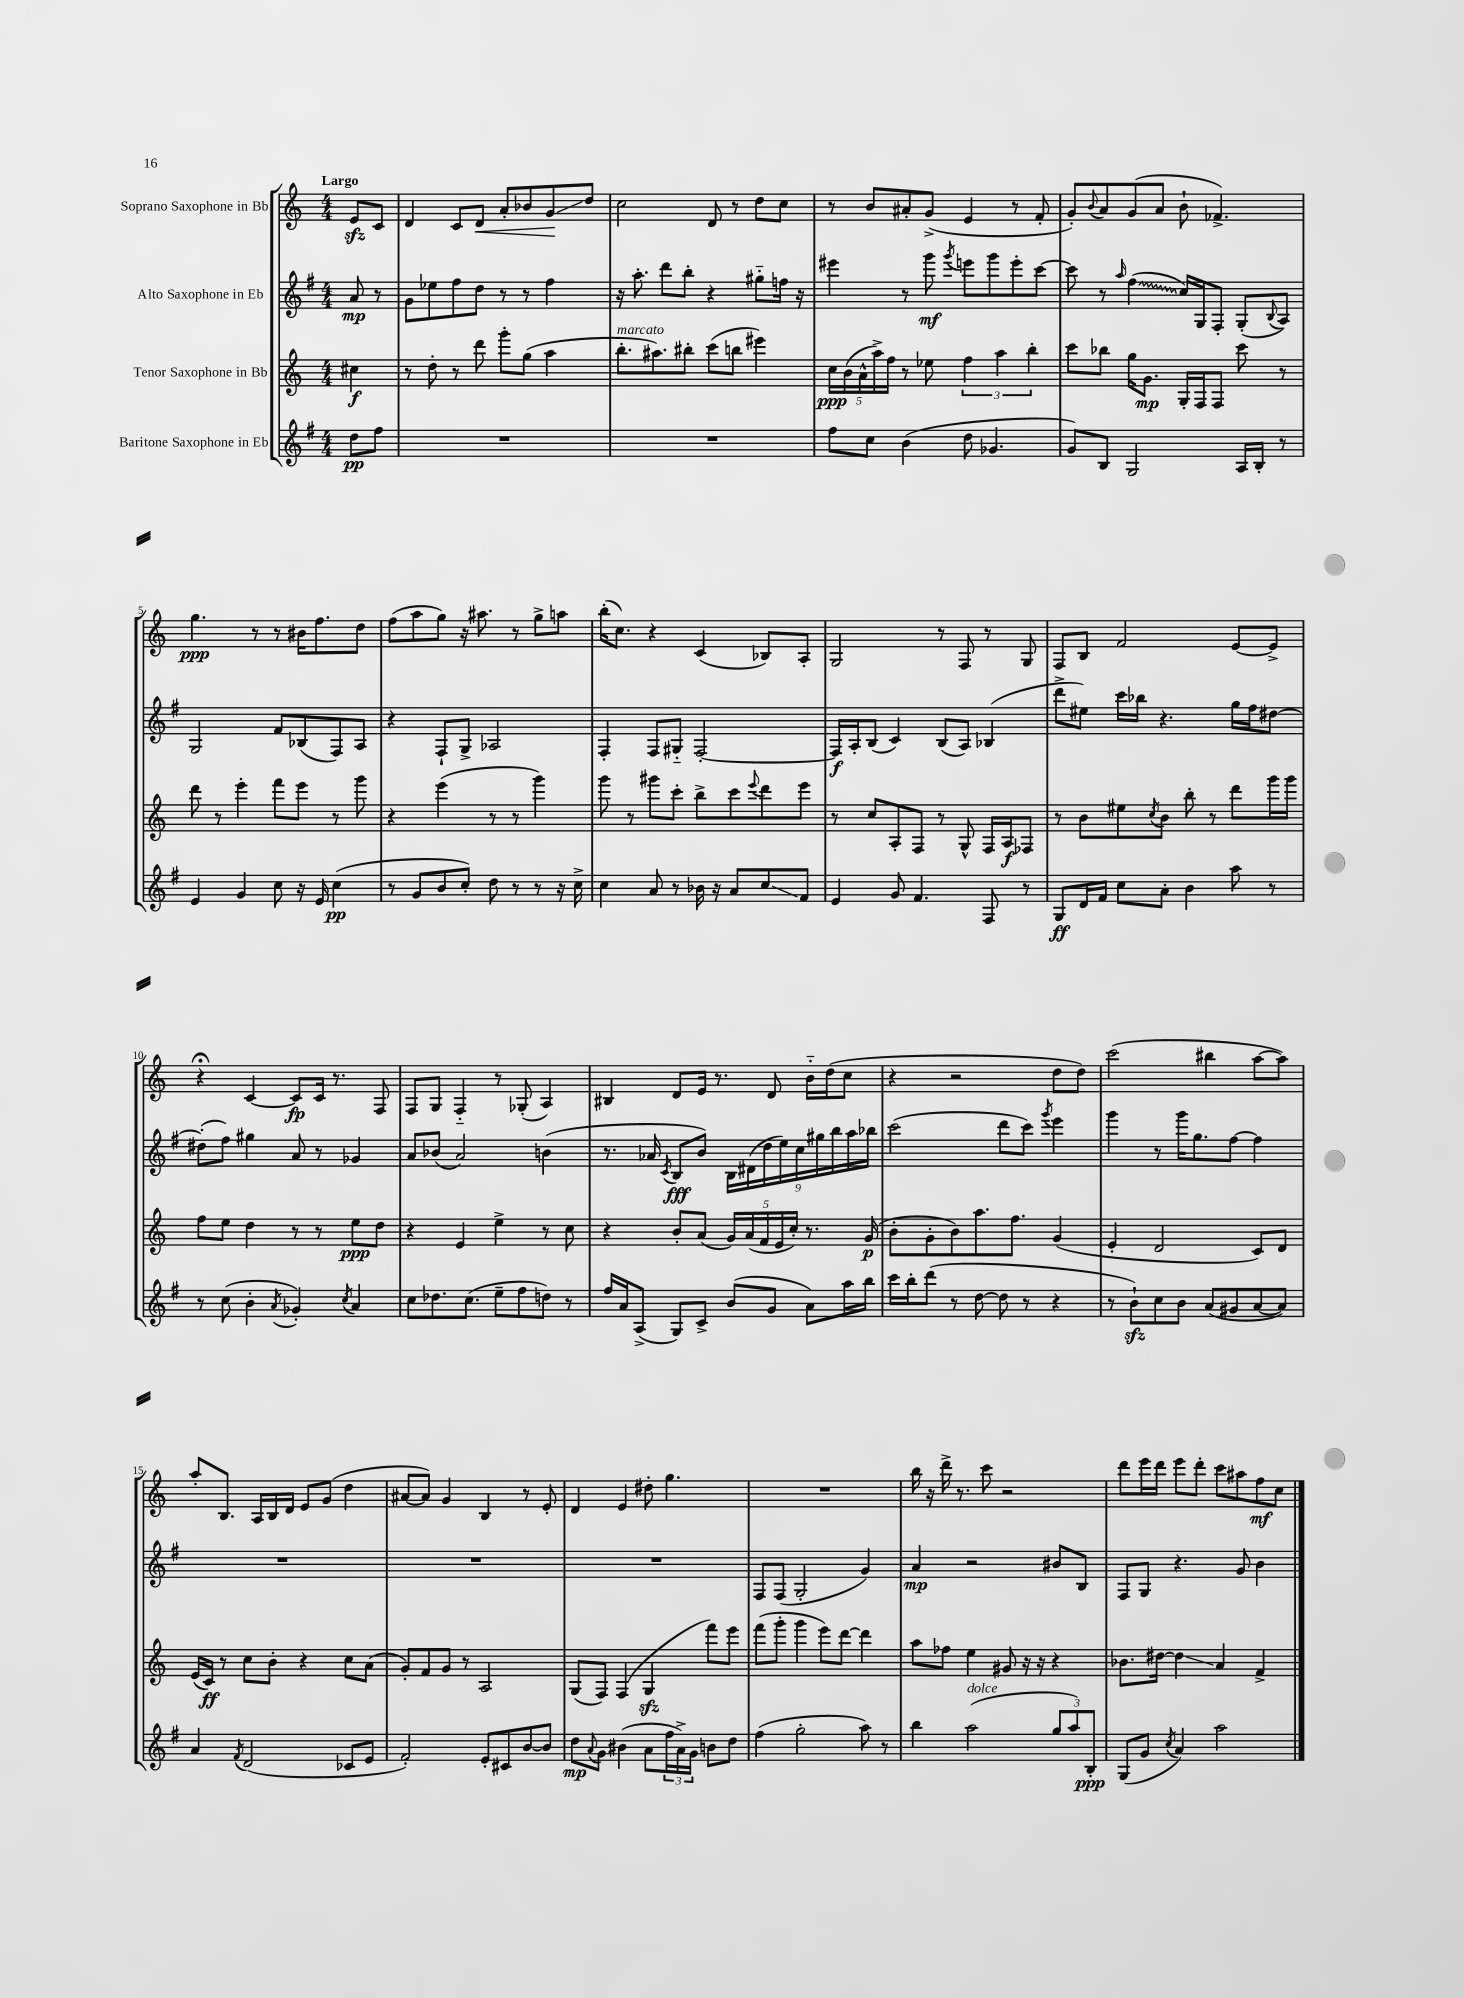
<<
\new StaffGroup <<
\new Staff = "s0" \with { instrumentName = "Soprano Saxophone in Bb" } {
    \clef treble \key c \major \numericTimeSignature \time 4/4 \partial 4 \tempo "Largo"
    e'8\sfz c'8 |
    d'4 c'8 d'8\< a'8-. bes'8 g'8\glissando\! d''8 |
    c''2 d'8 r8 d''8 c''8 |
    r8 b'8 ais'8-. g'8->( e'4 r8 f'8-. |
    g'8-.) \appoggiatura { b'8 } a'8 g'8( a'8 b'8-! fes'4.->) |
    g''4.\ppp r8 r8 bis'16 f''8. d''8 |
    f''8( a''8 g''8) r16 ais''8. r8 g''8-> a''8 |
    b''16-.( c''8.) r4 c'4( bes8) a8-. |
    g2 r8 f8 r8 g8 |
    f8 b8 f'2 e'8~ e'8-> |
    r4\fermata c'4~ c'8\fp c'16 r8. f8 |
    f8 g8 f4-_ r8 ges8-.( a4) |
    bis4 d'8 e'16 r8. d'8 b'16-_ d''16( c''8 |
    r4 r2 d''8 d''8) |
    c'''2( bis''4 a''8~ a''8) |
    a''8-. b8. a16 b16 d'16 e'8 g'8( d''4 |
    ais'8~ ais'8) g'4 b4 r8 e'8-. |
    d'4 e'4 dis''8-. g''4. |
    R1 |
    b''16 r16 d'''16-> r8. c'''8 r2 |
    d'''8 e'''16 d'''16 e'''8 d'''8-. c'''8 ais''8 f''8\mf c''8 \bar "|." |
}
\new Staff = "s1" \with { instrumentName = "Alto Saxophone in Eb" } {
    \clef treble \key g \major \numericTimeSignature \time 4/4 \partial 4
    a'8\mp r8 |
    g'8 ees''8 fis''8 d''8 r8 r8 fis''4 |
    r16 a''8.-. d'''8 b''8-. r4 gis''8-_ f''16 r16 |
    eis'''4 r8 g'''8\mf \acciaccatura { g'''8 } e'''8 g'''8 e'''8-. c'''8~ |
    c'''8 r8 \grace { a''16 } \once \override Glissando.style = #'zigzag fis''4\glissando( c''16) g16 fis8-. g8-.( \appoggiatura { b8 } a8) |
    g2 fis'8 bes8( fis8) a8 |
    r4 fis8-! g8-> aes2 |
    fis4-. fis8 gis8-_ fis2~-. |
    fis16\f a16-. b8( c'4) b8( a8) bes4( |
    d'''8-> eis''8) c'''16 bes''16 r4. g''16 fis''16 dis''8~ |
    dis''8-.( fis''8) gis''4 a'8 r8 ges'4 |
    a'8 bes'8( a'2) b'4( |
    r8. aes'16 \acciaccatura { c'8 } b8\fff b'8) \tuplet 9/8 { b16 dis'16( d''16 e''16) c''16 gis''16 b''16 a''16 bes''16 } |
    c'''2( d'''8 c'''8) \acciaccatura { g'''8 } e'''4 |
    g'''4 r8 g'''16 g''8. fis''8~ fis''4 |
    R1 |
    R1 |
    R1 |
    fis8 fis8( g2-. g'4) |
    a'4\mp r2 bis'8 b8 |
    fis8 g8 r4. g'8 b'4 \bar "|." |
}
\new Staff = "s2" \with { instrumentName = "Tenor Saxophone in Bb" } {
    \clef treble \key c \major \numericTimeSignature \time 4/4 \partial 4
    cis''4\f |
    r8 d''8-. r8 d'''8 g'''8-. g''8( a''4 |
    b''8.-.^\markup { \italic "marcato" } ais''8.) bis''8-. c'''8( b''8 eis'''4) |
    \tuplet 5/4 { c''16\ppp b'16( a'16-^ a''16->) f''16 } r8 ees''8 \tuplet 3/2 { f''4 a''4 b''4-. } |
    c'''8 bes''8 g''16 g'8.\mp g16-. f16 f8 c'''8 r8 |
    d'''8 r8 e'''4-. f'''8 e'''8 r8 g'''8 |
    r4 e'''4( r8 r8 g'''4) |
    g'''8 r8 gis'''8 c'''8-. b''8-> c'''8 \appoggiatura { e'''8 } d'''8 e'''8 |
    r8 c''8 a8-. f8 r8 g8-^ f16 a16\f fes8 |
    r8 b'8 eis''8 \acciaccatura { c''8 } b'8 b''8-. r8 d'''8 g'''16 g'''16 |
    f''8 e''8 d''4 r8 r8 e''8\ppp d''8 |
    r4 e'4 e''4-> r8 c''8 |
    r4 b'8-. a'8( \tuplet 5/4 { g'16) a'16( f'16 e'16 c''16-.) } r8. g'16\p( |
    b'8-. g'8-. b'8) a''8. f''8. g'4( |
    e'4-. d'2 c'8) d'8 |
    e'16( c'16\ff) r8 c''8 b'8-. r4 c''8 a'8( |
    g'8-.) f'8 g'8 r8 a2 |
    g8( f8) f4( g4\sfz f'''8) e'''8 |
    f'''8( g'''8-. g'''4 e'''8) d'''8~ d'''4 |
    a''8 fes''8 e''4 gis'8 r16 r16 r4 |
    bes'8. dis''16~ dis''4\glissando a'4 f'4-> \bar "|." |
}
\new Staff = "s3" \with { instrumentName = "Baritone Saxophone in Eb" } {
    \clef treble \key g \major \numericTimeSignature \time 4/4 \partial 4
    d''8\pp fis''8 |
    R1 |
    R1 |
    fis''8 c''8 b'4( d''8 ges'4. |
    g'8) b8 g2 a16 b16-. r8 |
    e'4 g'4 c''8 r16 e'16 c''4\pp( |
    r8 g'8 b'8 c''8-.) d''8 r8 r8 r16 c''16-> |
    c''4 a'8 r8 bes'16 r16 a'8 c''8\glissando fis'8 |
    e'4 g'8 fis'4. fis8 r8 |
    g8\ff d'16 fis'16 c''8 a'8-. b'4 a''8 r8 |
    r8 c''8( b'4-. \acciaccatura { a'8 } ges'4-.) \acciaccatura { c''8 } a'4 |
    c''8 des''8. c''8.( e''8-- fis''8 d''8) r8 |
    fis''16 a'16 a8->( g8) c'8-> b'8( g'8 a'8) a''16 b''16 |
    c'''16 b''16-. d'''8( r8 d''8~ d''8 r8 r4 |
    r8 b'8-!\sfz) c''8 b'8 a'8( gis'8 a'8~ a'8) |
    a'4 \acciaccatura { fis'8 } d'2( ces'8 e'8 |
    fis'2-.) e'8-. cis'8 b'8~ b'8 |
    d''8\mp \appoggiatura { a'8 } g'8 bis'4( a'8 \tuplet 3/2 { fis''16 a'16->) g'16 } b'8 d''8 |
    fis''4( g''2-. a''8) r8 |
    b''4 a''2^\markup { \italic "dolce" }( \tuplet 3/2 { g''8 a''8) b8-.\ppp } |
    g8( g'8 \acciaccatura { c''8 } a'4) a''2 \bar "|." |
}
>>
>>
